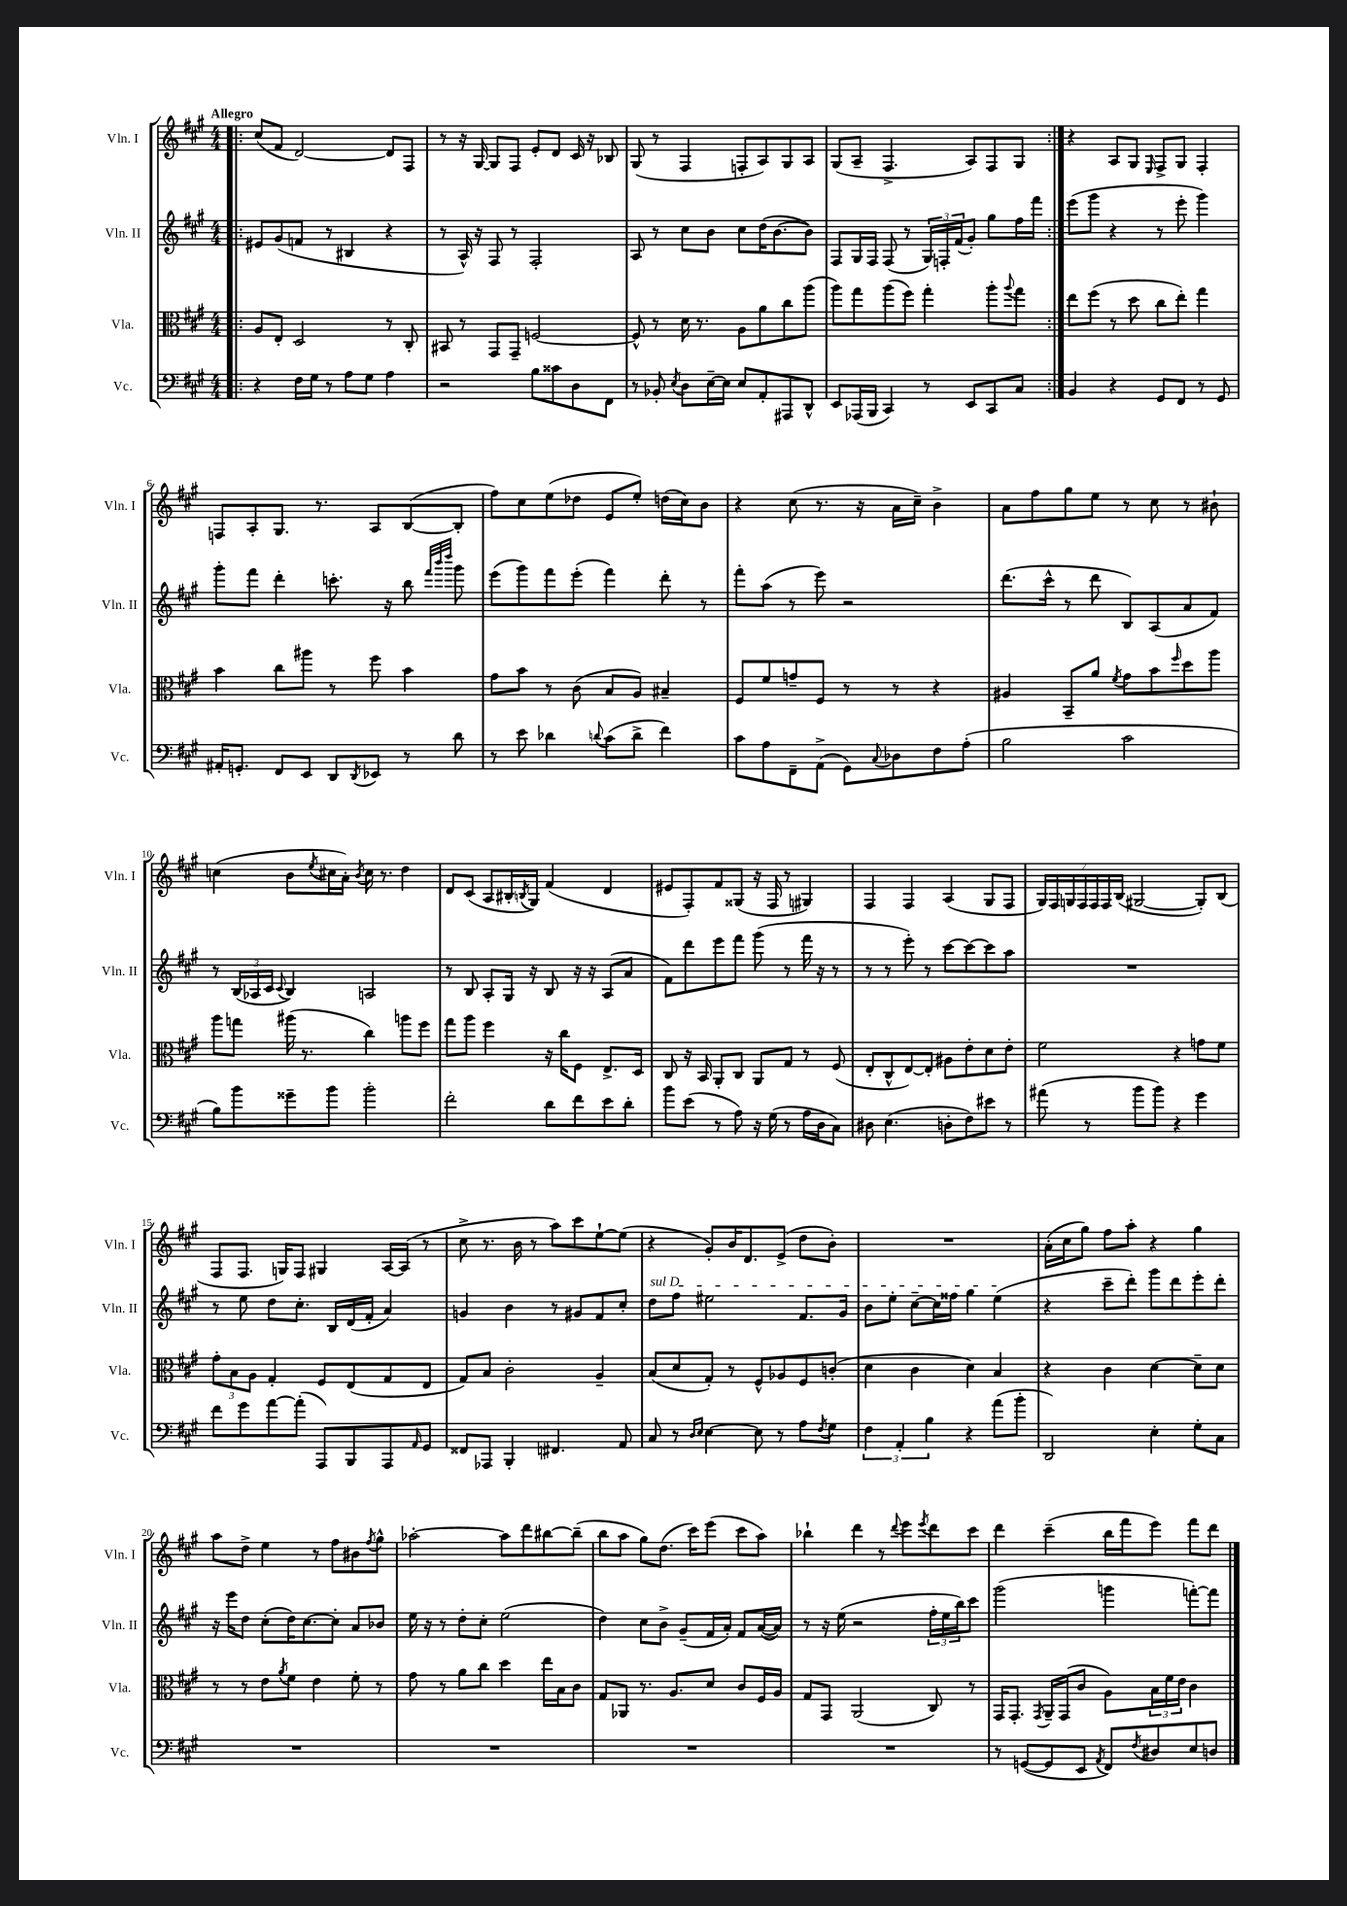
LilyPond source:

<<
\new StaffGroup <<
\new Staff = "s0" \with { instrumentName = "Vln. I" shortInstrumentName = "Vln. I" } {
    \clef treble \key a \major \numericTimeSignature \time 4/4 \tempo "Allegro"
    \repeat volta 2 { \bar ".|:" cis''8( fis'8 d'2~) d'8 fis8 |
    r8 r16 gis16~ gis8 fis8 e'8-. d'8 cis'16 r16 bes8 |
    gis8( r8 fis4 f8-. a8) gis8 a8 |
    gis8( a8-- fis4.-> a8) fis8 gis8 | }
    r4 a8 gis8 \grace { e16 } fis8-> gis8 fis4-. |
    f8 a8-. gis8. r8. a8 b8~( b8-. |
    fis''8) cis''8 e''8( des''8 e'8 e''8-.) d''16( cis''16) b'8 |
    r4 cis''8( r8. r16 a'16 cis''16--) b'4-> |
    a'8 fis''8 gis''8 e''8 r8 cis''8 r8 bis'8-! |
    c''4( b'8 \acciaccatura { e''8 } cis''16 a'16-.) \acciaccatura { b'8 } cis''16 r8. d''4 |
    d'8 cis'8( a8 bis16-. \acciaccatura { b8 } gis16) fis'4( d'4 |
    eis'8 fis8-.) fis'8 gisis8( r16 fis16 r8 gis4) |
    fis4 fis4 a4( gis8 fis8 |
    \tuplet 7/4 { gis16) fis16 g16 fis16 fis16 fis16 b16( } gis2~ gis8-.) b8( |
    fis8 fis8. g16) fis8 gis4 a16~ a16( r8 |
    cis''8-> r8. b'16 r8 a''8) cis'''8 e''8~-! e''8( |
    r4 gis'8-.) b'16 d'8. e'8->( d''8 b'8-.) |
    R1 |
    a'16-.( cis''16 gis''8) fis''8 a''8-. r4 gis''4 |
    a''8 d''8-> e''4 r8 fis''8 bis'8 \acciaccatura { fis''8 } gis''8-^ |
    aes''2~-. aes''8 d'''8 bis''8~ bis''8--( |
    b''8 a''8 gis''8) d''8.( cis'''16) e'''8( cis'''8 a''8) |
    bes''4-! d'''4 r8 \appoggiatura { d'''8 } e'''8 \acciaccatura { e'''8 } d'''8 cis'''8 |
    d'''4 cis'''4--( b''16 fis'''16 e'''8) fis'''8 d'''8 \bar "|." |
}
\new Staff = "s1" \with { instrumentName = "Vln. II" shortInstrumentName = "Vln. II" } {
    \clef treble \key a \major \numericTimeSignature \time 4/4
    \repeat volta 2 { \bar ".|:" eis'8 gis'8( f'8 r8 bis4 r4 |
    r8 a16-^) r16 fis8 r8 fis2-. |
    a8 r8 cis''8 b'8 cis''8 d''16( b'8.~ b'8) |
    fis8 gis16 fis16 fis8( r8 \tuplet 3/2 { gis16) f16-. fis'16( } gis'8-.) gis''8 fis''16 fis'''16 | }
    e'''8( gis'''8 r4 r8 e'''8-. gis'''4) |
    gis'''8-. fis'''8 d'''4-. c'''8.-. r16 b''8 \grace { fis'''32 b'''32 d''''32 } gis'''8 |
    e'''8( gis'''8) fis'''8 e'''8-.( fis'''4) d'''8-. r8 |
    fis'''8-. a''8( r8 e'''8) r2 |
    d'''8.( cis'''16-^ r8 d'''8 b8) a8( a'8 fis'8) |
    r8 \tuplet 3/2 { b16( aes16 cis'16 } \appoggiatura { cis'8 } b4) a2 |
    r8 b8 a8-. gis16 r16 b8 r16 r16 a8( a'8 |
    fis'8) d'''8 e'''8 fis'''8 gis'''8( r8 fis'''16 r16 r8 |
    r8 r8 e'''8-.) r8 cis'''8~ cis'''8~ cis'''8 a''8 |
    R1 |
    r8 e''8 d''8 cis''8.-. b16 d'16( fis'16-. a'4) |
    g'4 b'4 r8 gis'8 fis'8 cis''8-. |
    \once \override TextSpanner.bound-details.left.text = \markup { \italic "sul D" } d''8\startTextSpan fis''8 eis''2 fis'8. gis'16 |
    b'8 e''8-. cis''8~-- cis''16 fisis''16 gis''4 e''4\stopTextSpan( |
    r4 cis'''8-- d'''8-.) gis'''8 d'''8 e'''8-. d'''8-. |
    r16 e'''16 d''8 cis''8-.( d''16) cis''8.~ cis''8-. a'8 bes'8 |
    e''16 r16 r8 d''8-. cis''8-. e''2( |
    d''4) cis''8 b'8-> gis'8--( fis'16 a'16-.) fis'8 a'16~( a'16) |
    r8 r16 e''16( r2 \tuplet 3/2 { fis''16-. e''16 b''16) } cis'''8 |
    gis'''2( g'''4 f'''8~-.) f'''8 \bar "|." |
}
\new Staff = "s2" \with { instrumentName = "Vla." shortInstrumentName = "Vla." } {
    \clef alto \key a \major \numericTimeSignature \time 4/4
    \repeat volta 2 { \bar ".|:" a8 e8-. d2 r8 cis8-. |
    bis,8 r8 gis,8 gis,8-- f2~ |
    f8-^ r8 d'16 r8. a8 a'8 cis''8 a''8( |
    a''8) gis''8 a''8( fis''8) gis''4-. a''8-. \appoggiatura { a''8 } gis''8 | }
    e''8 fis''8( r8 d''8 cis''8 e''8-.) gis''4 |
    b'4 cis''8 ais''8 r8 fis''8 b'4 |
    gis'8 b'8 r8 cis'8( b8 a8) bis4-- |
    fis8 fis'8 g'8-- fis8 r8 r8 r4 |
    ais4 b,8-- a'8 \acciaccatura { fis'8 } gis'8 b'8 \grace { fis''16 } d''8 a''8 |
    a''8 g''8 ais''16( r8. cis''4) a''8 fis''8 |
    gis''8 a''8 fis''4 r16 cis''16 fis8 e8.-> d16 |
    cis8 r16 b,16 a,8-. cis8 a,8 gis8 r8 fis8( |
    e8-. cis8-^ e8~) e8-. ais8 e'8-. d'8 e'8-. |
    fis'2 r4 g'8 fis'8 |
    \tuplet 3/2 { gis'8-. b8 a8 } gis4-. fis8 e8( gis8 e8 |
    gis8) b8 cis'2-. a4-- |
    b8( d'8 gis8-.) r8 fis8-^ aes8 fis8 c'8-.( |
    d'4 cis'4 d'4) b4 |
    r4 cis'4 d'4~ d'8-- d'8 |
    r8 r8 e'8 \acciaccatura { a'8 } fis'8 e'4 fis'8-. r8 |
    gis'8 r8 a'8 cis''8 d''4 e''16 b16 cis'8 |
    gis8 aes,8 r8. a8. d'8 cis'8 fis16 a16 |
    gis8 gis,8 a,2( cis8) r8 |
    gis,16 gis,8.-. \acciaccatura { gis,8 } a,16-- gis,16( cis'8 a8) \tuplet 3/2 { b16 fis'16 e'16 } cis'4 \bar "|." |
}
\new Staff = "s3" \with { instrumentName = "Vc." shortInstrumentName = "Vc." } {
    \clef bass \key a \major \numericTimeSignature \time 4/4
    \repeat volta 2 { \bar ".|:" r4 fis16 gis16 r8 a8 gis8 a4 |
    r2 b8 cisis'8 d8 fis,8 |
    r8 bes,8-. \acciaccatura { e8 } d8 e16~-- e16 e8 a,8-. ais,,8 d,8-^ |
    e,8 aes,,16( b,,16 cis,4) r8 e,8 cis,8 cis8 | }
    b,4 r4 gis,8 fis,8 r8 gis,8 |
    ais,16-. g,8.-. fis,8 e,8 d,8 \acciaccatura { d,8 } ees,8 r8 d'8 |
    r8 e'8 des'4 \appoggiatura { d'8 } cis'8( d'8-> fis'4) |
    cis'8 a8 fis,8-- a,8->( gis,8) \appoggiatura { cis8 } des8 fis8 a8-.( |
    b2 cis'2 |
    b8) b'8 gisis'8-- b'8 b'2-. |
    fis'2-. d'8 fis'8 e'8 d'8-. |
    b'8 e'8( r8 a8) r16 gis16( r8 a16 d16 cis8) |
    dis8 e4.( d8-. fis8) eis'8 r8 |
    ais'8( r8 b'8 b'8) r4 gis'4 |
    fis'8 gis'8 a'8~ a'8-.( a,,8) b,,8 a,,8 \grace { a,16 } gis,8 |
    fisis,8 aes,,8 b,,4-. fis,4. a,8 |
    cis8 r8 \grace { d16 e16 } e4~ e8 r8 a8 \acciaccatura { fis8 } gis8 |
    \tuplet 3/2 { fis4 a,4-. b4 } r4 a'8( b'8-. |
    d,2) e4-. gis8-. cis8 |
    R1 |
    R1 |
    R1 |
    R1 |
    r8 g,8~( g,8 e,8 \acciaccatura { a,8 } fis,8) \acciaccatura { fis8 } dis8 e8 d8 \bar "|." |
}
>>
>>
